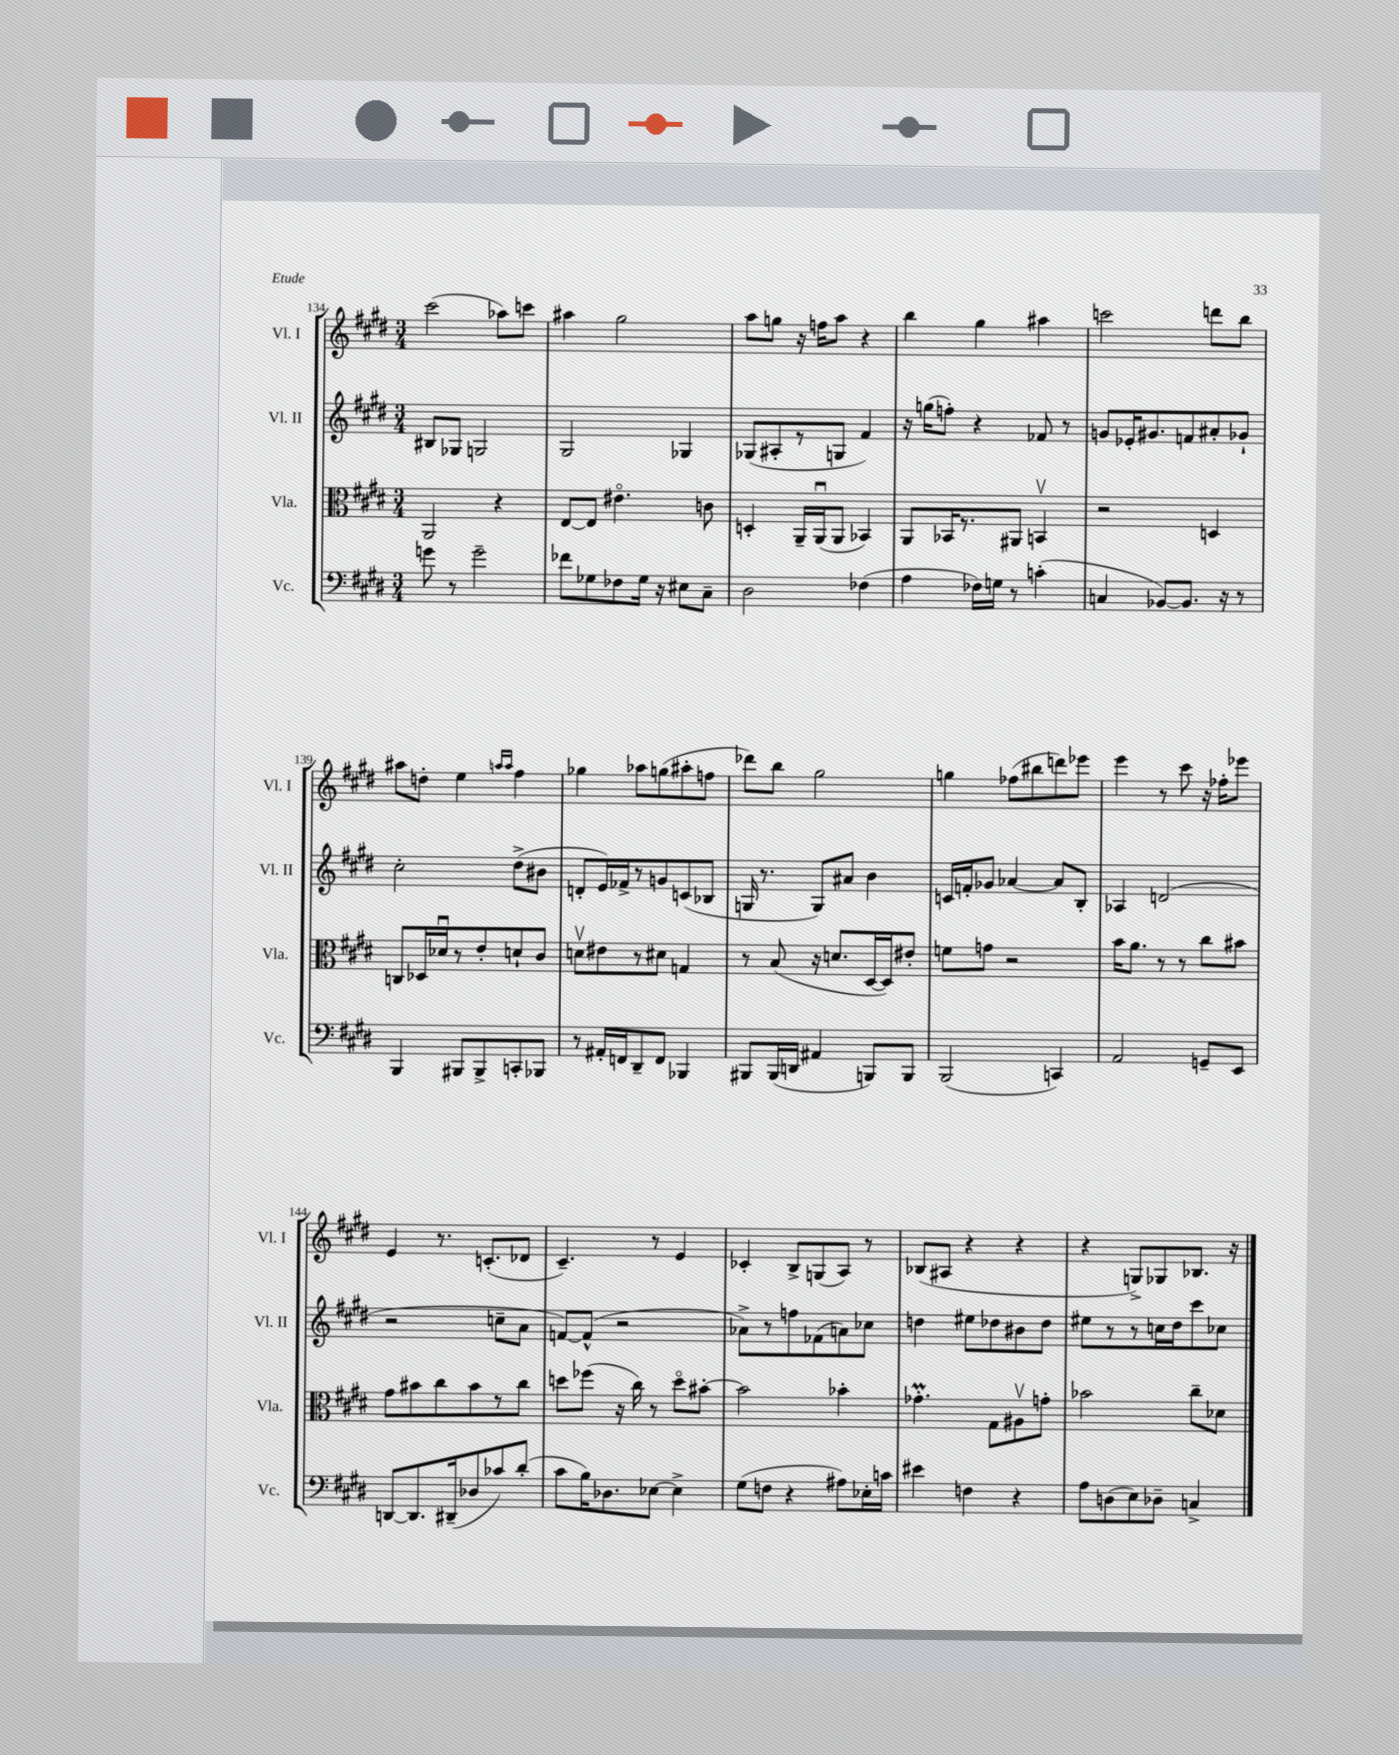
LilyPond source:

<<
\new StaffGroup <<
\new Staff = "s0" \with { instrumentName = "Vl. I" shortInstrumentName = "Vl. I" } {
    \clef treble \key e \major \numericTimeSignature \time 3/4
    \autoBeamOff cis'''2( aes''8[) c'''8] |
    ais''4 gis''2 |
    a''8[ g''8] r16 f''16[ a''8] r4 |
    b''4 gis''4 ais''4 |
    c'''2 d'''8[ b''8] |
    ais''8[ d''8]-. e''4 \grace { a''16[ a''16] } fis''4 |
    ges''4 aes''8[ g''8( ais''8-. f''8] |
    des'''8[) b''8] gis''2 |
    g''4 fes''8[( bis''8 d'''8) ees'''8] |
    e'''4 r8 cis'''8 r16 fes''16[-. ees'''8] |
    e'4 r8. c'8.[-.( des'8] |
    cis'4.--) r8 e'4 |
    ces'4-. b8[-> g8( a8]) r8 |
    bes8[( ais8] r4 r4 |
    r4 g8[->) ges8 bes8.] r16 \bar "|." |
}
\new Staff = "s1" \with { instrumentName = "Vl. II" shortInstrumentName = "Vl. II" } {
    \clef treble \key e \major \numericTimeSignature \time 3/4
    \autoBeamOff bis8[ ges8] g2 |
    gis2 ges4 |
    ges8[( ais8-. r8 g8] fis'4) |
    r16 g''16[( f''8]-.) r4 fes'8 r8 |
    g'8[ ees'16-. gis'8. f'8 ais'8-. ges'8]-! |
    cis''2-. dis''8[->( bis'8] |
    d'8[-. e'16) fes'16-> r8 g'8 c'8( bes8] |
    g16 r8. g8[) ais'8] b'4 |
    c'16[ f'16-. ges'8] aes'4~ aes'8[ b8]-. |
    aes4 d'2( |
    r2 c''8[-- a'8] |
    f'8[~) f'8]-^( r2 |
    aes'8[->) r8 f''8 fes'8( a'8) ces''8] |
    d''4 eis''8[ des''8 bis'8 des''8] |
    eis''8[ r8 r8 c''16 dis''16 cis'''8 ces''8] \bar "|." |
}
\new Staff = "s2" \with { instrumentName = "Vla." shortInstrumentName = "Vla." } {
    \clef alto \key e \major \numericTimeSignature \time 3/4
    \autoBeamOff a,2 r4 |
    e8[~ e8] eis'4.\flageolet c'8 |
    d4-. a,16[-- a,16\downbow( a,8] bes,4) |
    a,8[ bes,16 r8. ais,8] b,4\upbow |
    r2 d4 |
    c8[ des16 des'16\downbow r8 e'8-. d'8-! cis'8] |
    d'8[\upbow eis'8 r8 dis'8] g4 |
    r8 b8( r16 d'8.[ dis16~ dis16) eis'8]-. |
    f'8[ g'8] r2 |
    b'16[ a'8.] r8 r8 cis''8[ bis'8] |
    gis'8[ bis'8 cis''8 bis'8 r8 cis''8] |
    d''8[ fes''8]( r16 cis''16) r8 d''8[\flageolet bis'8]~-. |
    bis'2 bes'4-. |
    ges'4.-.\prall gis8[ ais8\upbow g'8]-. |
    bes'2 cis''8[-- des'8] \bar "|." |
}
\new Staff = "s3" \with { instrumentName = "Vc." shortInstrumentName = "Vc." } {
    \clef bass \key e \major \numericTimeSignature \time 3/4
    \autoBeamOff g'8 r8 g'2-- |
    fes'8[ ges8 fes8 ges16] r16 eis8[ cis8]-- |
    dis2 fes4( |
    a4 fes16[) g16] r8 c'4-.( |
    c4 bes,8[~) bes,8.] r16 r8 |
    b,,4 bis,,8[ bis,,8-> c,8-. bes,,8] |
    r8 ais,16[-. f,16 dis,8-- f,8] bes,,4 |
    bis,,8[ bis,,16( d,16] ais,4 b,,8[) b,,8] |
    b,,2( c,4) |
    a,2 g,8[-- e,8] |
    d,8[~ d,8. dis,16--( des8 ces'8) dis'8]-.( |
    cis'8[ b16) des8. ees8]~ ees4-> |
    gis8[( f8] r4 ais8[) ees16-. c'16] |
    eis'4 f4 r4 |
    a8[ d8( e8) des8]-- c4-> \bar "|." |
}
>>
>>
\layout { \context { \Score currentBarNumber = #134 } }
